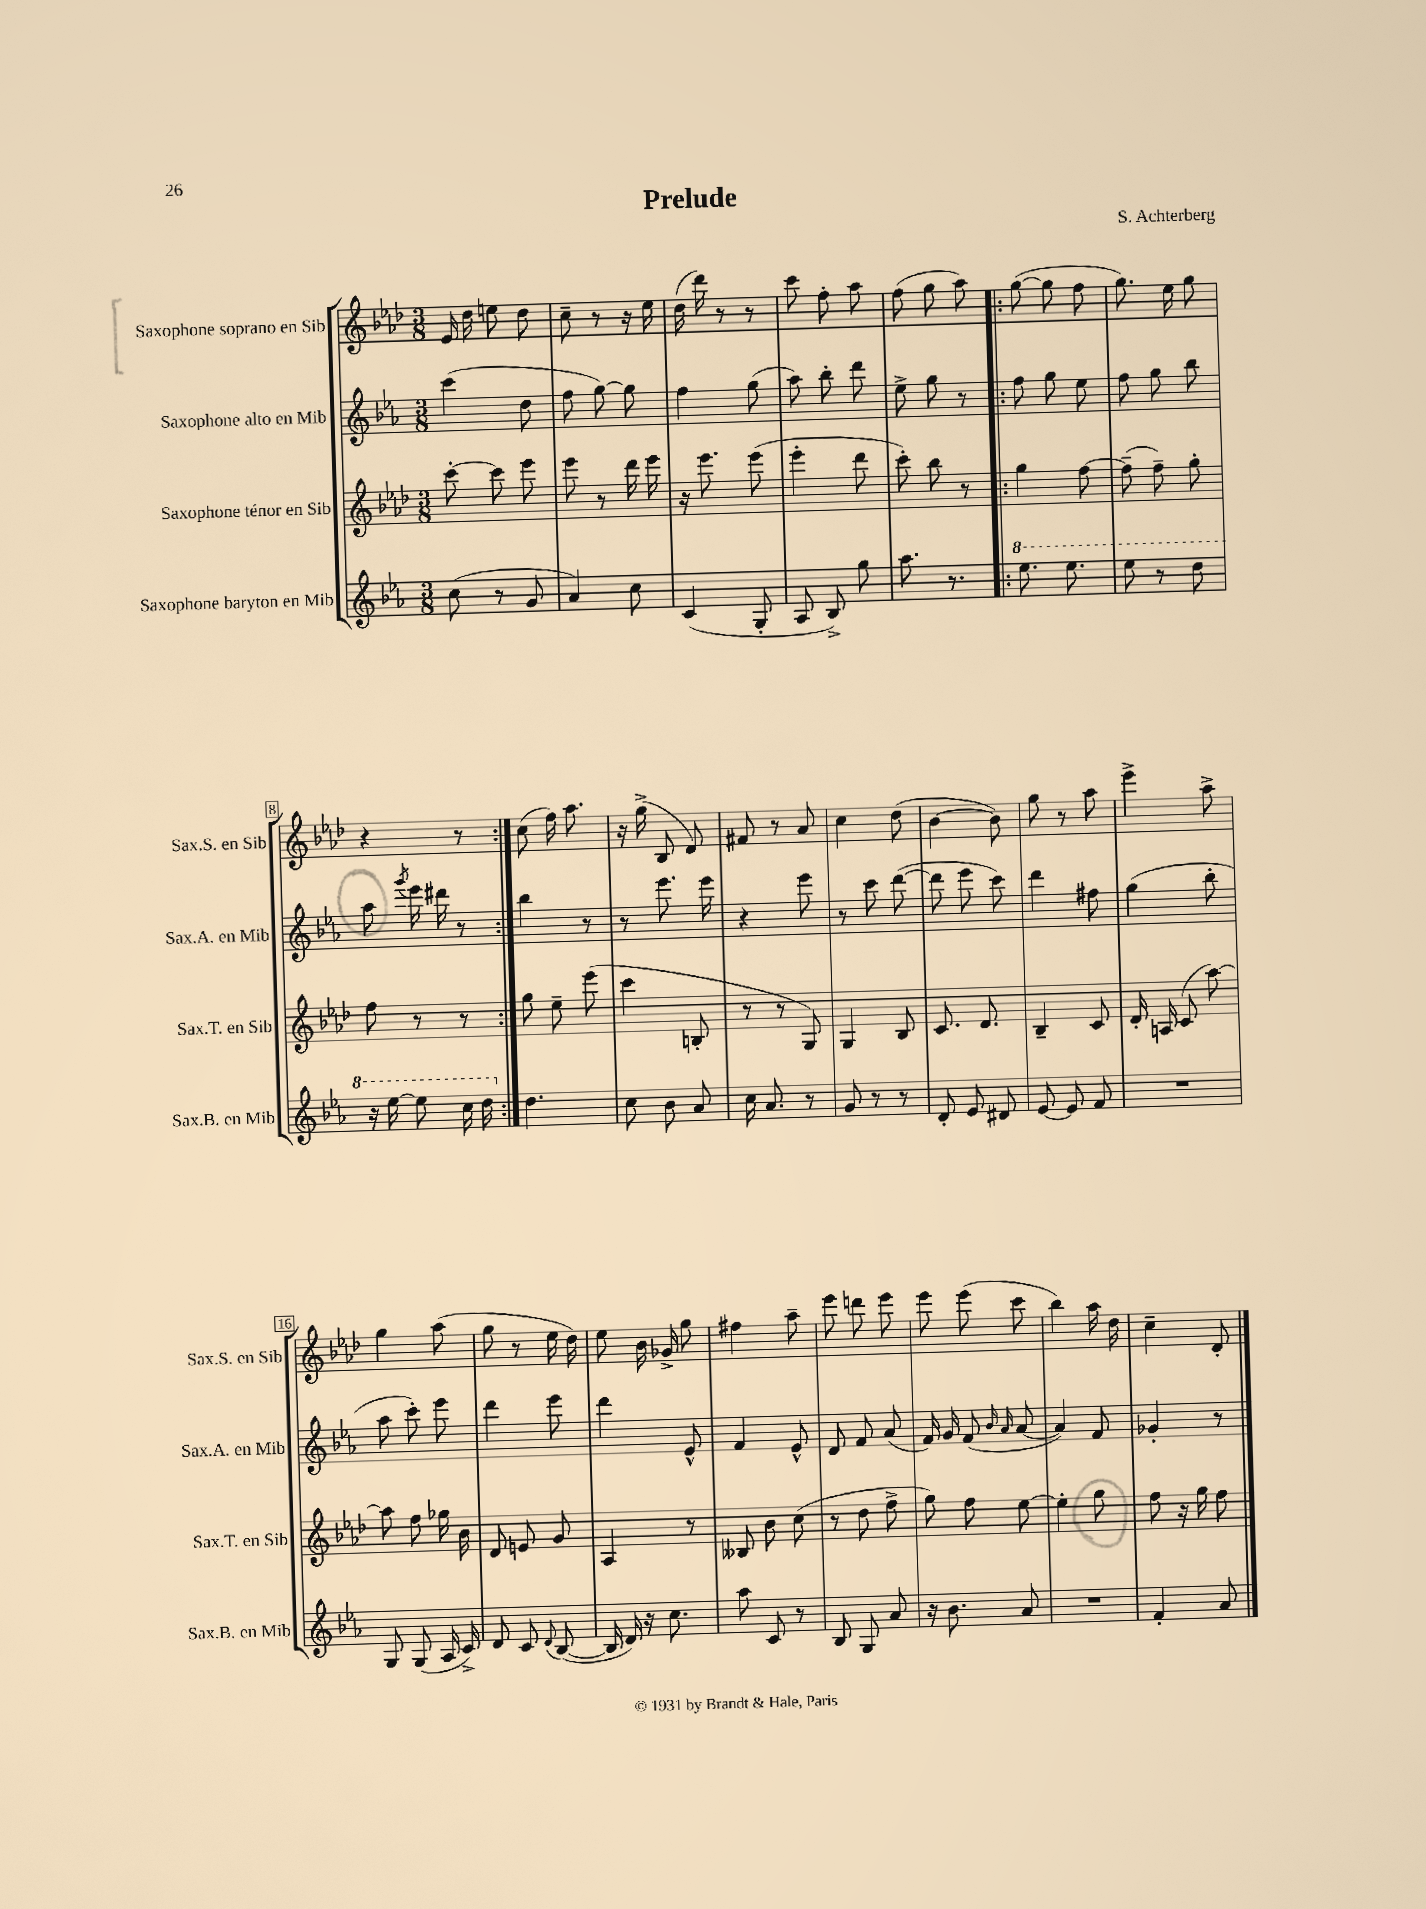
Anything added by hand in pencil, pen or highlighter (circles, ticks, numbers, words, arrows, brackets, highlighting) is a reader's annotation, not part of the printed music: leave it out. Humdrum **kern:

**kern	**kern	**kern	**kern
*part4	*part3	*part2	*part1
*staff4	*staff3	*staff2	*staff1
*I"Saxophone baryton en Mib	*I"Saxophone ténor en Sib	*I"Saxophone alto en Mib	*I"Saxophone soprano en Sib
*I'Sax.B. en Mib	*I'Sax.T. en Sib	*I'Sax.A. en Mib	*I'Sax.S. en Sib
*clefG2	*clefG2	*clefG2	*clefG2
*k[b-e-a-]	*k[b-e-a-d-]	*k[b-e-a-]	*k[b-e-a-d-]
*M3/8	*M3/8	*M3/8	*M3/8
=1	=1	=1	=1
(8cc\	[8ccc'\	(4ccc\	16e-/
.	.	.	16dd-\
8r	8ccc\]	.	8een\
8g/	8eee-\	8dd\	8dd-\
=2	=2	=2	=2
4a-/)	8eee-\	8ff\	8cc~\
.	8r	[8gg\)	8r
8cc\	16ddd-\	8gg\]	16r
.	16eee-\	.	16ee-\
=3	=3	=3	=3
(4c/	16r	4ff\	(16dd-\
.	8.eee-\	.	16ddd-\)
.	.	.	8r
8G'/	(8eee-\	(8gg\	8r
=4	=4	=4	=4
8A-/	4eee-'\	8aa-\)	8ccc\
8B-^/)	.	8bb-'\	8ff'\
8gg\	8ddd-\	8ddd\	8aa-\
=5	=5	=5	=5
8.aa-\	8ccc'\)	8ee-^\	(8ff\
.	8bb-\	8gg\	8gg\
8.r	.	.	.
.	8r	8r	8aa-\)
=6!|:	=6!|:	=6!|:	=6!|:
*8va	*	*	*
8.eee-\	4gg\	8ff\	([8gg\
.	.	8gg\	8gg\]
8.eee-\	.	.	.
.	[8ff\	8ee-\	8ff\
=7	=7	=7	=7
8eee-\	(8ff~\]	8ff\	8.gg\)
8r	8ff~\)	8gg\	.
.	.	.	16ee-\
8ddd\	8gg'\	8bb-\	8gg\
!!LO:LB:g=z
=8	=8	=8	=8
16r	8ff\	8aa-\	4r
[16eee-\	.	.	.
.	.	8qggg/	.
8eee-\]	8r	16eee-\	.
.	.	16ddd#X\	.
16ccc\	8r	8r	8r
16ddd\	.	.	.
=9:|!	=9:|!	=9:|!	=9:|!
*X8va	*	*	*
4.dd\	8gg\	4bb-\	(8cc\
.	8ee-~\	.	16ff\)
.	.	.	8.aa-\
.	(8eee-\	8r	.
=10	=10	=10	=10
8cc\	4ccc\	8r	16r
.	.	.	(16gg^\
8b-\	.	8.eee-\	8B-/
8a-/	8Bn'/	.	8d-/)
.	.	16eee-\	.
=11	=11	=11	=11
16cc\	8r	4r	8f#X/
8.a-/	.	.	.
.	8r	.	8r
8r	8G/)	8eee-\	8a-/
=12	=12	=12	=12
8g/	4G/	8r	4cc\
8r	.	8ccc\	.
8r	8B-/	([8ddd\	(8dd-\
=13	=13	=13	=13
8d'/	8.c/	8ddd\]	[4b-\
8e-/	.	8eee-\	.
.	8.d-/	.	.
8d#X/	.	8ccc\)	8b-\])
=14	=14	=14	=14
[8e-/	4B-~/	4ddd\	8gg\
8e-/]	.	.	8r
8f/	8c/	8ff#X\	8aa-\
=15	=15	=15	=15
4.r	16d-'/	(4gg\	4eee-^\
.	16An/	.	.
.	(8c/	.	.
.	[8aa-\)	8bb-'\	8aa-^\
!!LO:LB:g=z
=16	=16	=16	=16
8G/	8aa-\]	8aa-\	4gg\
(8G/	8ff\	8ccc'\)	.
16A-/	16gg-X\	8eee-\	(8aa-\
16c^/)	16b-\	.	.
=17	=17	=17	=17
8d/	8d-/	4ddd\	8gg\
8c/	8en/	.	8r
8qqd/	.	.	.
([8B-/	8g/	8eee-\	16ee-\
.	.	.	16dd-\)
=18	=18	=18	=18
16B-/]	4A-/	4ddd\	8ee-\
16d/)	.	.	.
16r	.	.	16b-\
8.cc\	.	.	16g-X^/
.	8r	8e-^^/	8gg\
=19	=19	=19	=19
8aa-\	8B--X/	4f/	4ff#X\
8c/	8b-\	.	.
8r	(8cc\	8e-^^/	8aa-~\
=20	=20	=20	=20
8B-/	8r	8d/	8eee-\
8G/	8dd-\	8f/	8dddn\
8a-/	8ff^\	(8a-/	8eee-\
=21	=21	=21	=21
16r	8gg\)	16f/)	8eee-\
8.b-\	.	16g/	.
.	8ff\	(8f/	(8eee-\
.	.	16qqb-/	.
.	.	16qqa-/	.
8a-/	[8ee-\	[8a-/	8ccc\
=22	=22	=22	=22
4.r	4ee-'\]	4a-/])	4bb-\)
.	8gg\	8f/	16aa-\
.	.	.	16dd-\
=23	=23	=23	=23
4f'/	8ff\	4g-X'/	4cc~\
.	16r	.	.
.	16gg\	.	.
8a-/	8ff\	8r	8d-'/
==	==	==	==
*-	*-	*-	*-
